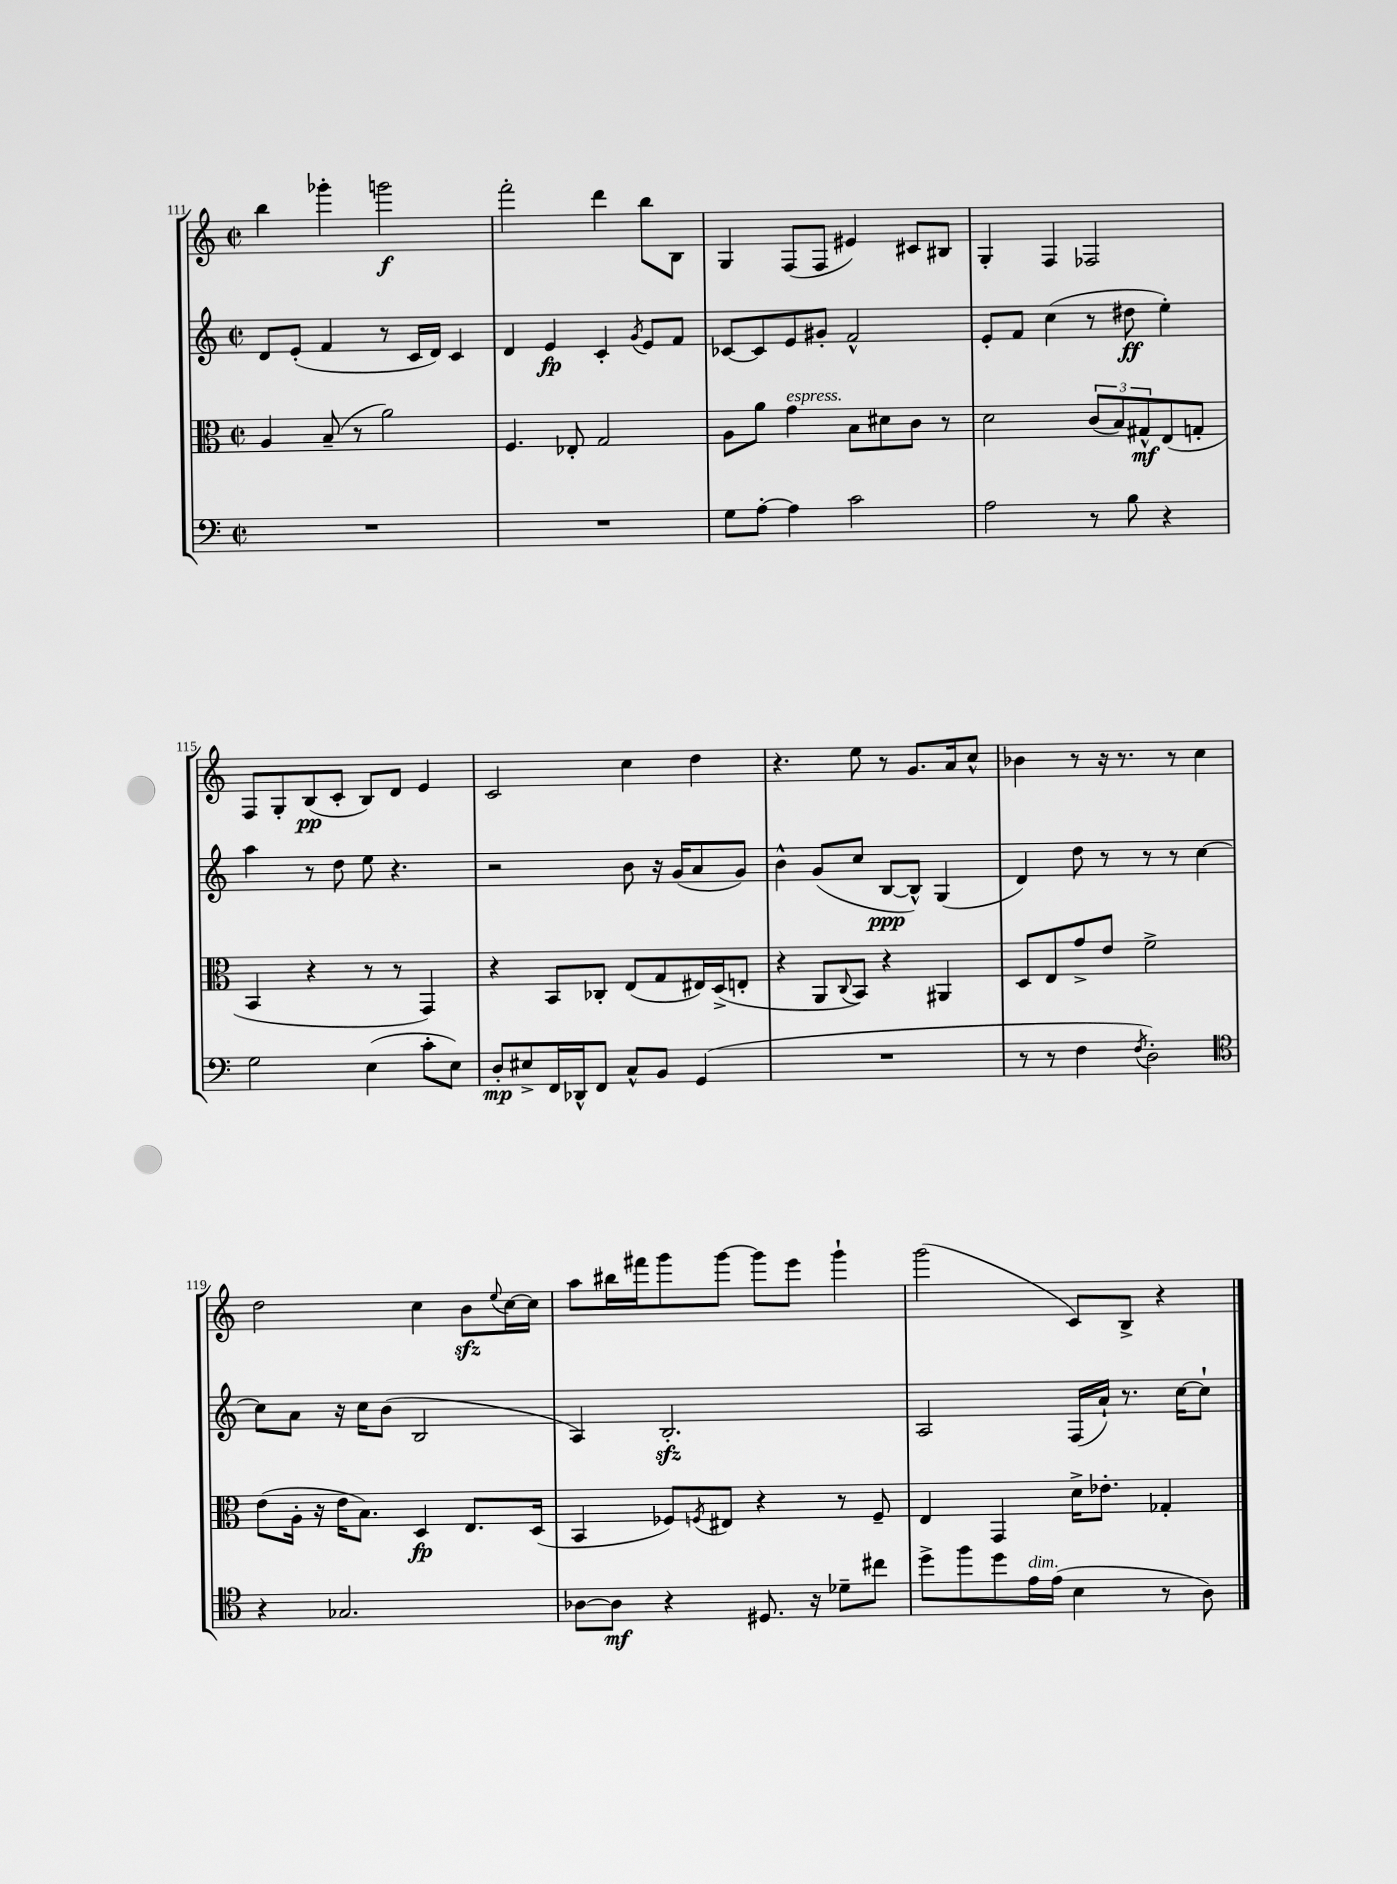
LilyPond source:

<<
\new StaffGroup <<
\new Staff = "s0" {
    \clef treble \key c \major \defaultTimeSignature \time 2/2
    b''4 ges'''4-. g'''2\f |
    f'''2-. d'''4 b''8 b8 |
    g4 f8( f8 eis'4) cis'8 bis8 |
    g4-. f4 fes2 |
    f8 g8-. b8\pp( c'8-. b8) d'8 e'4 |
    c'2 c''4 d''4 |
    r4. e''8 r8 g'8. a'16 c''8-^ |
    bes'4 r8 r16 r8. r8 c''4 |
    d''2 c''4 b'8\sfz \appoggiatura { e''8 } c''16~ c''16 |
    a''8 bis''16 fis'''16 g'''8 g'''8~ g'''8 e'''8 g'''4-! |
    g'''2( c'8) b8-> r4 \bar "|." |
}
\new Staff = "s1" {
    \clef treble \key c \major \defaultTimeSignature \time 2/2
    d'8 e'8-.( f'4 r8 c'16 d'16) c'4 |
    d'4 e'4\fp c'4-. \acciaccatura { g'8 } e'8 f'8 |
    ces'8~ ces'8 e'8 gis'8-. f'2-^ |
    e'8-. f'8 c''4( r8 dis''8\ff e''4-.) |
    a''4 r8 d''8 e''8 r4. |
    r2 b'8 r16 g'16( a'8 g'8) |
    b'4-^ g'8( c''8 b8~\ppp b8-^) g4( |
    d'4) d''8 r8 r8 r8 c''4~ |
    c''8 a'8 r16 c''16 b'8( b2 |
    a4) b2.-.\sfz |
    a2 f16( a'16-!) r8. c''16~ c''8-! \bar "|." |
}
\new Staff = "s2" {
    \clef alto \key c \major \defaultTimeSignature \time 2/2
    a4 b8--( r8 a'2) |
    f4. ees8-. g2 |
    a8 a'8 g'4^\markup { \italic "espress." } b8 dis'8 c'8 r8 |
    d'2 \tuplet 3/2 { c'8( b8) gis8-^\mf } e8( g8-. |
    b,4 r4 r8 r8 g,4) |
    r4 b,8 ces8-. e8( g8 eis16) d16->( e8-. |
    r4 a,8 \appoggiatura { c8 } b,8) r4 ais,4 |
    d8 e8 g'8-> e'8 f'2-> |
    e'8( a16-. r16 e'16 b8.) d4\fp e8. d16( |
    b,4 fes8) \acciaccatura { f8 } eis8 r4 r8 f8-- |
    e4 g,4 d'16-> ees'8.-. ges4-. \bar "|." |
}
\new Staff = "s3" {
    \clef bass \key c \major \defaultTimeSignature \time 2/2
    R1 |
    R1 |
    g8 a8~-. a4 c'2 |
    a2 r8 b8 r4 |
    g2 e4( c'8-. e8) |
    d8-.\mp eis8-> f,16 des,16-^ f,8 c8-^ b,8 g,4( |
    R1 |
    r8 r8 f4 \acciaccatura { f8 } d2-.) |
    \clef tenor r4 ges2. |
    aes8~ aes8\mf r4 dis8. r16 des'8-- cis''8 |
    d''8-> f''8 d''8 e'16^\markup { \italic "dim." } e'16( b4 r8 a8) \bar "|." |
}
>>
>>
\layout { \context { \Score currentBarNumber = #111 } }
